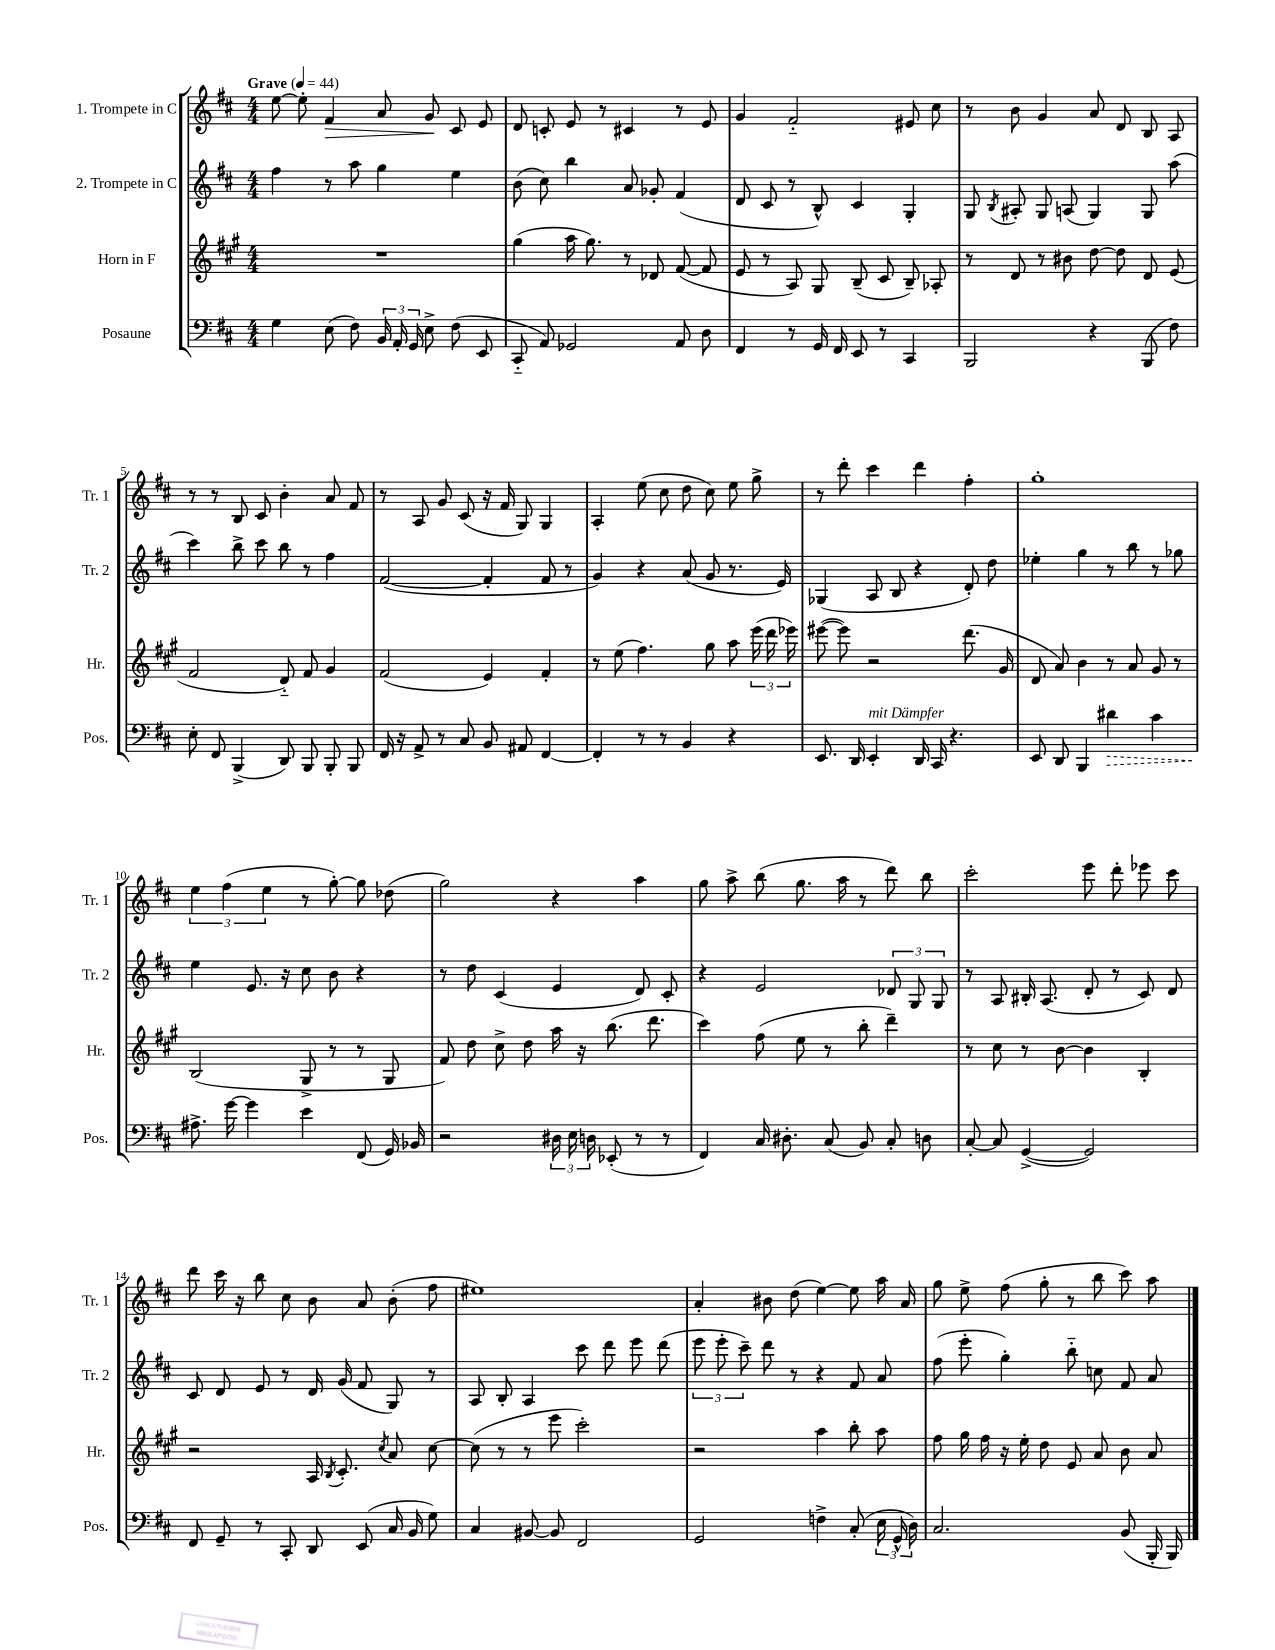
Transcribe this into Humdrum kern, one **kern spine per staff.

**kern	**kern	**kern	**kern
*staff4	*staff3	*staff2	*staff1
*clefF4	*clefG2	*clefG2	*clefG2
*k[f#c#]	*k[f#c#g#]	*k[f#c#]	*k[f#c#]
*M4/4	*M4/4	*M4/4	*M4/4
*MM44	*MM44	*MM44	*MM44
4G	1r	4ff#	[8ee
.	.	.	8ee']
(8E	.	8r	4f#
8F#)	.	8aa	.
24BB	.	4gg	8a
24AA'	.	.	.
24GG	.	.	.
8E^	.	.	8g
(8F#	.	4ee	8c#
8EE	.	.	8e
=	=	=	=
8CC#'~	(4gg#	(8b	8d
8AA)	.	8cc#)	8c'
2GG-	16aa	4bb	8e
.	8.gg#)	.	.
.	.	.	8r
.	8r	8a	4c#
.	8d-	8g-'	.
8AA	([8f#	(4f#	8r
8D	8f#]	.	8e
=	=	=	=
4FF#	8e	8d	4g
.	8r	8c#	.
8r	8A)	8r	2f#'~
16GG	8G#	8B^^)	.
16FF#	.	.	.
8EE	(8B~	4c#	.
8r	8c#	.	.
4CC#	8B~)	4G'	8e#
.	8A-'	.	8cc#
=	=	=	=
2BBB	8r	8G	8r
.	.	8qB	.
.	8d	8A#'	8b
.	8r	8G	4g
.	8b#	(8A	.
4r	[8dd	4G)	8a
.	8dd]	.	8d
(8BBB	8d	8G	8B
8F#)	(8e	(8aa	8A
=	=	=	=
8E'	2f#	4ccc#)	8r
8FF#	.	.	8r
(4BBB^	.	8bb^	8B
.	.	8ccc#	8c#
8DD)	8d'~)	8bb	4b'
8BBB	8f#	8r	.
8BBB'	4g#	4ff#	8a
8BBB	.	.	8f#
=	=	=	=
16FF#	(2f#	([2f#	8r
16r	.	.	.
8AA^	.	.	8A
8r	.	.	8g
8C#	.	.	(8c#
8BB	4e)	4f#']	16r
.	.	.	16f#
8AA#	.	.	8G)
[4FF#	4f#'	8f#	4G
.	.	8r	.
=	=	=	=
4FF#']	8r	4g)	4A'
.	(8ee	.	.
8r	4.ff#)	4r	(8ee
8r	.	.	8cc#
4BB	.	(8a	8dd
.	8gg#	8g	8cc#)
4r	8aa	8.r	8ee
.	(24eee	.	8gg^
.	24ddd	.	.
.	.	16e)	.
.	24eee-)	.	.
=	=	=	=
8.EE	([8eee#	(4G-	8r
.	8eee#])	.	8ddd'
16DD	.	.	.
4EE'	2r	8A	4ccc#
.	.	8B	.
16DD	.	4r	4ddd
16CC#	.	.	.
4.r	.	.	.
.	(8.ddd	8d')	4ff#'
.	.	8dd	.
.	16g#	.	.
=	=	=	=
8EE	8d	4ee-'	1gg'
8DD	8a)	.	.
4BBB	4b	4gg	.
4d#	8r	8r	.
.	8a	8bb	.
4c#	8g#	8r	.
.	8r	8gg-	.
=	=	=	=
8.A#^	(2B	4ee	6ee
.	.	.	(6ff#
[16g	.	.	.
4g]	.	8.e	.
.	.	.	6ee
.	.	16r	.
4e	8G#^	8cc#	8r
.	8r	8b	[8gg')
(8FF#	8r	4r	8gg]
16GG)	8G#	.	(8dd-
16BB-	.	.	.
=	=	=	=
2r	8f#)	8r	2gg)
.	8dd	8dd	.
.	8cc#^	(4c#	.
.	8dd	.	.
24D#	16aa	4e	4r
24E	.	.	.
.	16r	.	.
24D	.	.	.
(8EE-'	(8.bb	.	.
8r	.	8d)	4aa
.	8.ddd	.	.
8r	.	8c#'	.
=	=	=	=
4FF#)	4ccc#)	4r	8gg
.	.	.	8aa^
16C#	(8ff#	2e	(8bb
8.D#'	.	.	.
.	8ee	.	8.gg
(8C#	8r	.	.
.	.	.	16aa
8BB)	8bb'	.	8r
8C#'	4ddd~)	12d-	8ddd)
.	.	12G	.
8D	.	.	8bb
.	.	12G	.
=	=	=	=
[8C#'	8r	8r	2ccc#'
8C#]	8cc#	8A	.
([4GG^	8r	16B#'	.
.	.	(8.A	.
.	[8b	.	.
2GG])	4b]	8d'	8eee
.	.	8r	8ddd'
.	4B'	8c#)	8eee-
.	.	8d	8ccc#
=	=	=	=
8FF#	2r	8c#	8ddd
8GG~	.	8d	16ccc#
.	.	.	16r
8r	.	8e	8bb
8CC#'	.	8r	8cc#
8DD	16A	16d	8b
.	8qB	.	.
.	8.c#'	(16g	.
(8EE	.	8f#	8a
.	8qcc#	.	.
16C#	8a	8G)	(8b'
16BB	.	.	.
8G)	[8cc#	8r	8ff#
=	=	=	=
4C#	(8cc#]	8A	1ee#)
.	8r	8B'	.
[8BB#	8r	4A	.
8BB#]	8eee	.	.
2FF#	2ccc#')	8ccc#	.
.	.	8ddd	.
.	.	8eee	.
.	.	(8ddd	.
=	=	=	=
2GG	2r	12eee	4a'
.	.	12eee'	.
.	.	12ccc#~)	.
.	.	8ddd	8b#
.	.	8r	(8dd
4F^	4aa	4r	[4ee)
(8C#'	8bb'	8f#	8ee]
24E	8aa	8a	16aa
24GG^^	.	.	.
.	.	.	16a
24D)	.	.	.
=	=	=	=
2.C#	8ff#	(8ff#	8gg
.	16gg#	8eee'	8ee^
.	16ff#	.	.
.	16r	4gg')	(8ff#
.	16ee'	.	.
.	8dd	.	8gg'
.	8e	8bb'~	8r
.	8a	8cc	8bb
(8BB	8b	8f#	8ccc#)
16BBB'	8a	8a	8aa
16BBB)	.	.	.
==	==	==	==
*-	*-	*-	*-
